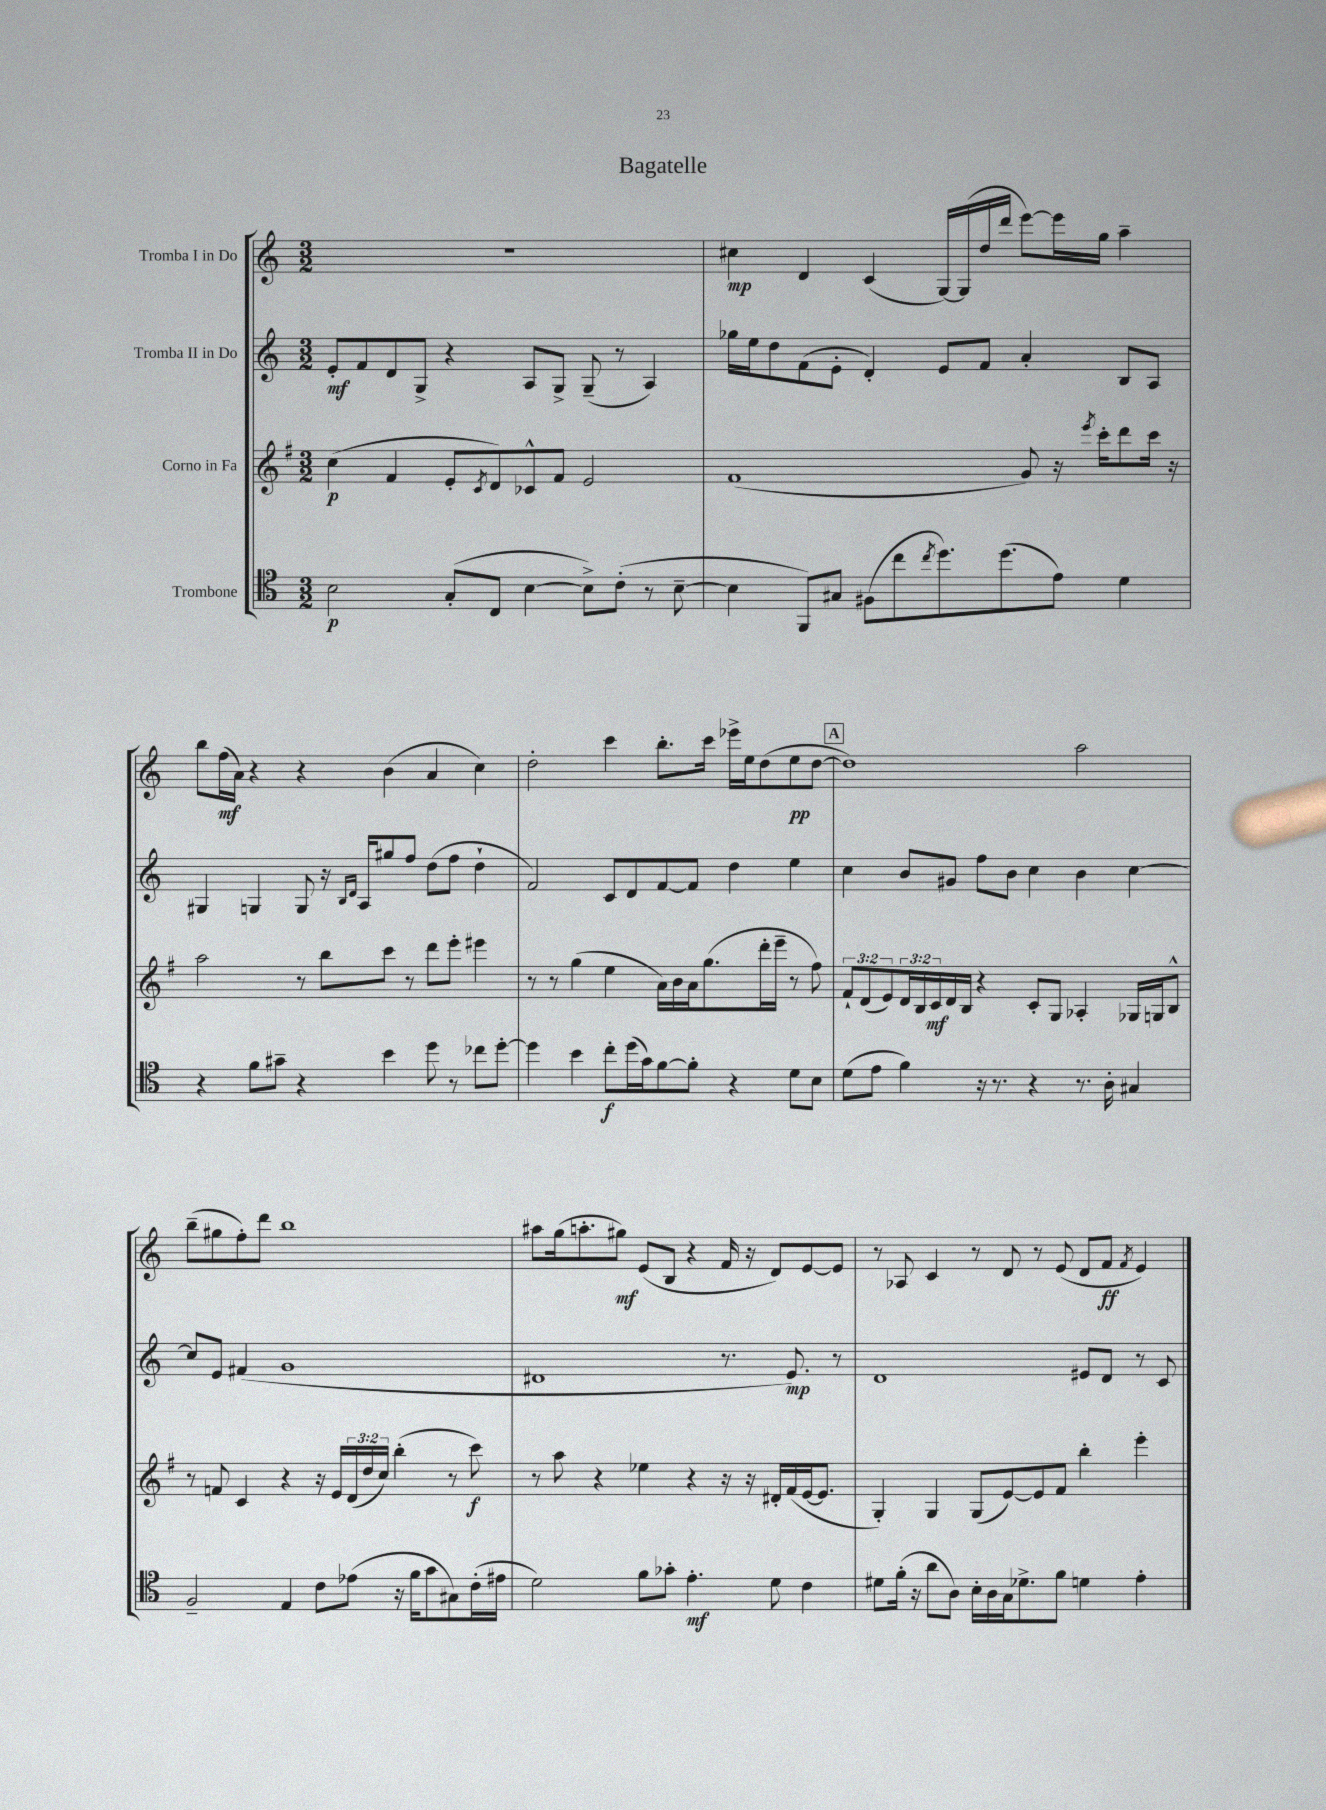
\header { title = "Bagatelle" }
<<
\new StaffGroup <<
\new Staff = "s0" \with { instrumentName = "Tromba I in Do" } {
    \clef treble \key c \major \numericTimeSignature \time 3/2
    R1. |
    cis''4\mp d'4 c'4( g16~) g16( d''16 d'''16 e'''8~) e'''16 g''16 a''4-- |
    b''8 f''16\mf( a'16) r4 r4 b'4( a'4 c''4) |
    d''2-. c'''4 b''8.-. c'''16 ees'''16-> e''16 d''8( e''8\pp d''8~ |
    \mark \markup { \box "A" } d''1) a''2 |
    b''8--( gis''8 f''8-.) d'''8 b''1 |
    ais''8 g''16( a''8.-. gis''8\mf) e'8( b8 r4 f'16 r16 d'8) e'8~ e'8 |
    r8 aes8 c'4 r8 d'8 r8 e'8( d'8 f'8\ff \acciaccatura { f'8 } e'4) \bar "|." |
}
\new Staff = "s1" \with { instrumentName = "Tromba II in Do" } {
    \clef treble \key c \major \numericTimeSignature \time 3/2
    e'8-.\mf f'8 d'8 g8-> r4 a8 g8-> g8--( r8 a4) |
    ges''16 e''16 d''8 f'8( e'8-. d'4-.) e'8 f'8 a'4-. b8 a8 |
    gis4 g4 g8 r16 \grace { b16 d'16 } a16 gis''8 f''8 d''8( f''8 d''4-! |
    f'2) c'8 d'8 f'8~ f'8 d''4 e''4 |
    \mark \markup { \box "A" } c''4 b'8 gis'8 f''8 b'8 c''4 b'4 c''4~ |
    c''8 e'8 fis'4( g'1 |
    dis'1 r8. e'8.\mp) r8 |
    d'1 eis'8 d'8 r8 c'8 \bar "|." |
}
\new Staff = "s2" \with { instrumentName = "Corno in Fa" } {
    \clef treble \key g \major \numericTimeSignature \time 3/2 \override Staff.TupletNumber.text = #tuplet-number::calc-fraction-text
    c''4\p( fis'4 e'8-. \acciaccatura { c'8 } d'8) ces'8-^ fis'8 e'2 |
    fis'1( g'8) r16 \acciaccatura { e'''8 } c'''16-. d'''8 c'''16 r16 |
    a''2 r8 b''8 c'''8 r8 d'''8 e'''8-. eis'''4 |
    r8 r8 g''4( e''4 a'16) b'16 a'16 g''8.( d'''16-. e'''16-- r8 fis''8) |
    \mark \markup { \box "A" } \tuplet 3/2 { fis'8-! d'8( e'8) } \tuplet 3/2 { d'16 b16 c'16\mf } d'16 b16 r4 c'8-. g8 aes4-. ges16 g16 b8-^ |
    r8 f'8 c'4 r4 r16 e'16 \tuplet 3/2 { d'16( d''16 c''16) } b''4-.( r8 c'''8\f) |
    r8 a''8 r4 ees''4 r4 r16 r16 dis'16-. fis'16( e'16~ e'8. |
    g4-.) g4 g8( e'8~) e'8 fis'8 b''4-. e'''4-. \bar "|." |
}
\new Staff = "s3" \with { instrumentName = "Trombone" } {
    \clef tenor \key c \major \numericTimeSignature \time 3/2
    b2\p g8-.( c8 b4~ b8->) c'8-.( r8 b8~-- |
    b4 f,8) gis8 fis8( c''8 \acciaccatura { c''8 } d''8.) d''8.( e'8) d'4 |
    r4 f'8 gis'8-- r4 b'4 d''8 r8 ces''8 d''8~-. |
    d''4 b'4 c''8-.\f d''16( g'16) f'8~ f'8-. r4 d'8 b8 |
    \mark \markup { \box "A" } d'8( e'8 f'4) r16 r8. r4 r8. a16-. gis4 |
    f2-- e4 c'8 ees'8( r16 f'16 g'8 gis8) c'16-.( eis'16 |
    d'2) f'8 ges'8-. e'4.-.\mf d'8 c'4 |
    dis'8 f'16-.( r16 a'8 a8) b16-. a16 g16 des'8.-> f'8 d'4 e'4-. \bar "|." |
}
>>
>>
\layout { \context { \Score \remove "Bar_number_engraver" } }
